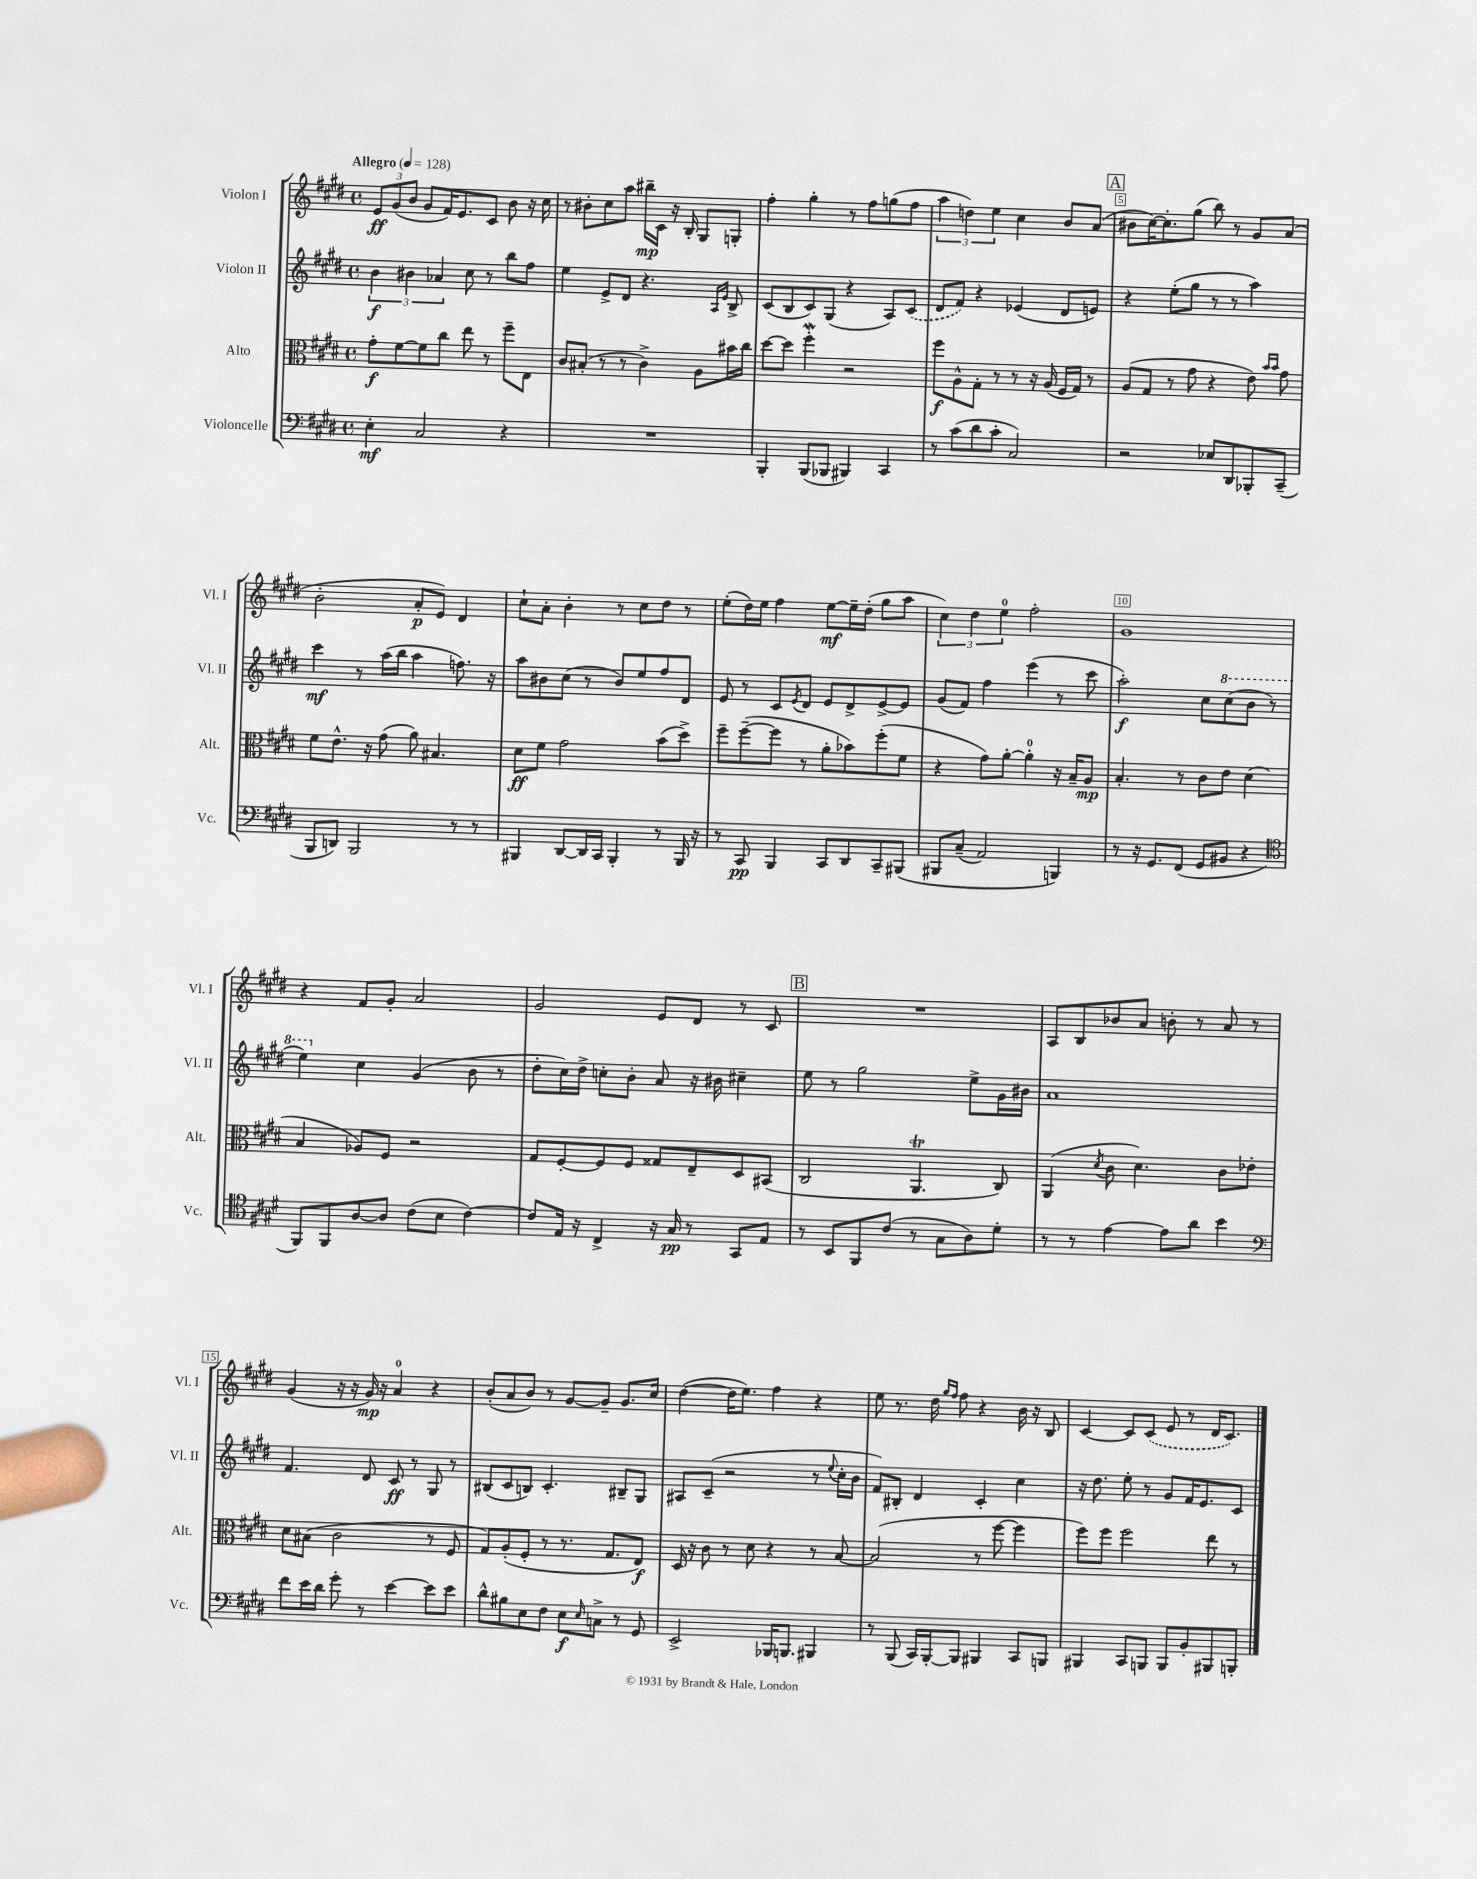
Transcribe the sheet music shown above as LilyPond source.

<<
\new StaffGroup <<
\new Staff = "s0" \with { instrumentName = "Violon I" shortInstrumentName = "Vl. I" } {
    \clef treble \key e \major \defaultTimeSignature \time 4/4 \tempo "Allegro" 4 = 128
    \tuplet 3/2 { e'8\ff gis'8( b'8 } gis'8 fis'16) e'8. cis'8 b'8 r16 cis''16 |
    r8 bis'8-. cis''8 a''8 bis''16--\mp cis'16 r16 b16-. gis8 g8-. |
    fis''4-. gis''4-. r8 fis''8 g''8( fis''8 |
    \tuplet 3/2 { a''4 d''4) e''4 } cis''4 b'8 a'8( |
    \mark \markup { \box "A" } bis'8 cis''16~) cis''8.-. gis''8( b''8) r8 gis'8 a'8( |
    b'2-. a'8-.\p e'8) dis'4 |
    cis''8-! a'8-. b'4-. r8 cis''8 dis''8 r8 |
    e''8-.( dis''16) e''16 fis''4 e''8~\mf e''16-- dis''16-.( gis''8 a''8 |
    \tuplet 3/2 { cis''4) dis''4 e''4-0 } fis''2-. |
    gis'1 |
    r4 fis'8 gis'8-. a'2 |
    gis'2 e'8 dis'8 r8 cis'8 |
    \mark \markup { \box "B" } R1 |
    a8 b8 bes'8 a'8 b'8-. r8 a'8 r8 |
    gis'4( r16 r16 gis'16\mp) r16 a'4-0 r4 |
    b'8-.( a'8 b'8) r8 gis'8~ gis'8-- gis'8. cis''16 |
    dis''4~( dis''16 e''8.) fis''4 r4 |
    e''8 r8. dis''16 \grace { gis''16 fis''16 } fis''8 r4 b'16 r16 b8 |
    cis'4~ cis'8 \once \slurDashed cis'8( e'8 r8 dis'16 cis'8.) \bar "|." |
}
\new Staff = "s1" \with { instrumentName = "Violon II" shortInstrumentName = "Vl. II" } {
    \clef treble \key e \major \defaultTimeSignature \time 4/4
    \tuplet 3/2 { b'4\f bis'4 aes'4 } cis''8 r8 b''8 fis''8 |
    e''4 e'8-> dis'8 r4. \grace { a16 e'16 } b8-> |
    cis'8( b8 cis'8) gis8( r4 a8) \once \slurDashed cis'8( |
    dis'8 fis'8) r4 ees'4( dis'8 e'8) |
    \mark \markup { \box "A" } r4 e''8-.( gis''8 r8 r8 a''4) |
    cis'''4\mf r8 a''16( b''16 a''4 f''8.) r16 |
    a''8 bis'8 cis''8( r8 bis'8) e''8 fis''8 dis'8 |
    e'8 r8 cis'8 \acciaccatura { e'8 } dis'8 e'8 dis'8-> e'8~-> e'8 |
    gis'8( fis'8) fis''4 e'''4( r8 cis'''8 |
    a''2-.\f) cis''8 \ottava #1 cis'''8( b''8 r8 |
    e'''4) \ottava #0 cis''4 gis'4( b'8 r8 |
    dis''8-. cis''16) dis''16-> c''8-. b'8-. a'8 r16 bis'16 cis''4-- |
    \mark \markup { \box "B" } e''8 r8 gis''2 e''8-> gis'16 bis'16 |
    a'1 |
    fis'4. dis'8 cis'8\ff r8 gis8 r8 |
    bis8( cis'8 b8) cis'4.-. bis8-- gis8 |
    ais8 cis'8--( r2 r8 \appoggiatura { e''8 } cis''16-. b'16 |
    fis'8) bis8-. dis'4 cis'4-. cis''4 |
    r16 dis''8. e''8-. r8 gis'8 fis'16 e'8. cis'8 \bar "|." |
}
\new Staff = "s2" \with { instrumentName = "Alto" shortInstrumentName = "Alt." } {
    \clef alto \key e \major \defaultTimeSignature \time 4/4
    gis'8-.\f fis'8~ fis'8 cis''8 e''8 r8 fis''8-- e8 |
    cis'8 bis8-.( r8 r8 cis'4->) a8 bis'16 cis''16 |
    dis''8~ dis''8 fis''4-.\mordent r2 |
    fis''8\f a8-^ gis8-. r8 r8 r16 a16( fis16 gis16) r8 |
    \mark \markup { \box "A" } a8( gis8 r8 gis'8 r4 e'8) \grace { b'16 b'16 } gis'8 |
    fis'8 e'8.-^ r16 gis'8( a'8) bis4. |
    dis'8\ff fis'8 gis'2 b'8( dis''8->) |
    fis''8-- fis''8~--( fis''8 r8 a'8-. bes'8) fis''8-.( fis'8 |
    r4 gis'8) a'8~-. a'4-0-. r16 b16-- a8\mp |
    b4.-. r8 cis'8 e'8 dis'4( |
    b4 aes8) fis8 r2 |
    gis8 fis8~-. fis8 fis8 gisis8 e8-- dis8 bis,8( |
    \mark \markup { \box "B" } cis2 a,4.\trill cis8) |
    a,4( \acciaccatura { dis'8 } cis'8 dis'4.) cis'8 ees'8-. |
    dis'8 bis8( cis'2 r8 fis8 |
    gis8) a8-.( fis8-. r8 r8. gis8. e8\f) |
    dis16 r16 cis'8 r8 dis'8 r4 r8 b8~ |
    b2( r8 fis''8~ fis''4 |
    fis''8) fis''8 fis''2 e''8 r8 \bar "|." |
}
\new Staff = "s3" \with { instrumentName = "Violoncelle" shortInstrumentName = "Vc." } {
    \clef bass \key e \major \defaultTimeSignature \time 4/4
    e4-.\mf cis2 r4 |
    R1 |
    b,,4-. b,,8( bes,,8 bis,,4) cis,4 |
    r8 cis'8( dis'8 cis'8-. cis2) |
    \mark \markup { \box "A" } r2 ees8 dis,8 bes,,8-. cis,8--( |
    b,,8 d,8) b,,2 r8 r8 |
    bis,,4 dis,8~ dis,16 cis,16 bis,,4-. r8 bis,,16 r16 |
    r8 cis,8\pp b,,4 cis,8 dis,8 cis,8-- bis,,8\( |
    bis,,8 cis8--( a,2) b,,4\) |
    r8 r16 gis,8. fis,8( gis,8 bis,8 r4 |
    \clef tenor fis,8) fis,8 a8~ a8 cis'8( b8 cis'4~) |
    cis'8 e16 r16 cis4-> r16 gis16\pp r8 gis,8 e8 |
    \mark \markup { \box "B" } r8 b,8 fis,8 cis'8( r8 gis8 a8) dis'8-. |
    r8 r8 e'4~ e'8 a'8 b'4 |
    \clef bass fis'8 e'16 dis'16 gis'8-. r8 e'4~ e'8 e'8 |
    dis'8-^ bis8 e8 fis8 e8\f \grace { e16 } c8-> r8 gis,8 |
    e,2-> bes,,16 b,,8. bis,,4 |
    r8 b,,8( cis,16) b,,16~-. b,,8 bis,,4 cis,8 b,,8 |
    bis,,4 cis,8 b,,8 b,,8 b,8-. bis,,8 b,,8-. \bar "|." |
}
>>
>>
\layout { \context { \Score \override BarNumber.break-visibility = ##(#f #t #t) barNumberVisibility = #(every-nth-bar-number-visible 5) \override BarNumber.stencil = #(make-stencil-boxer 0.1 0.3 ly:text-interface::print) } }
